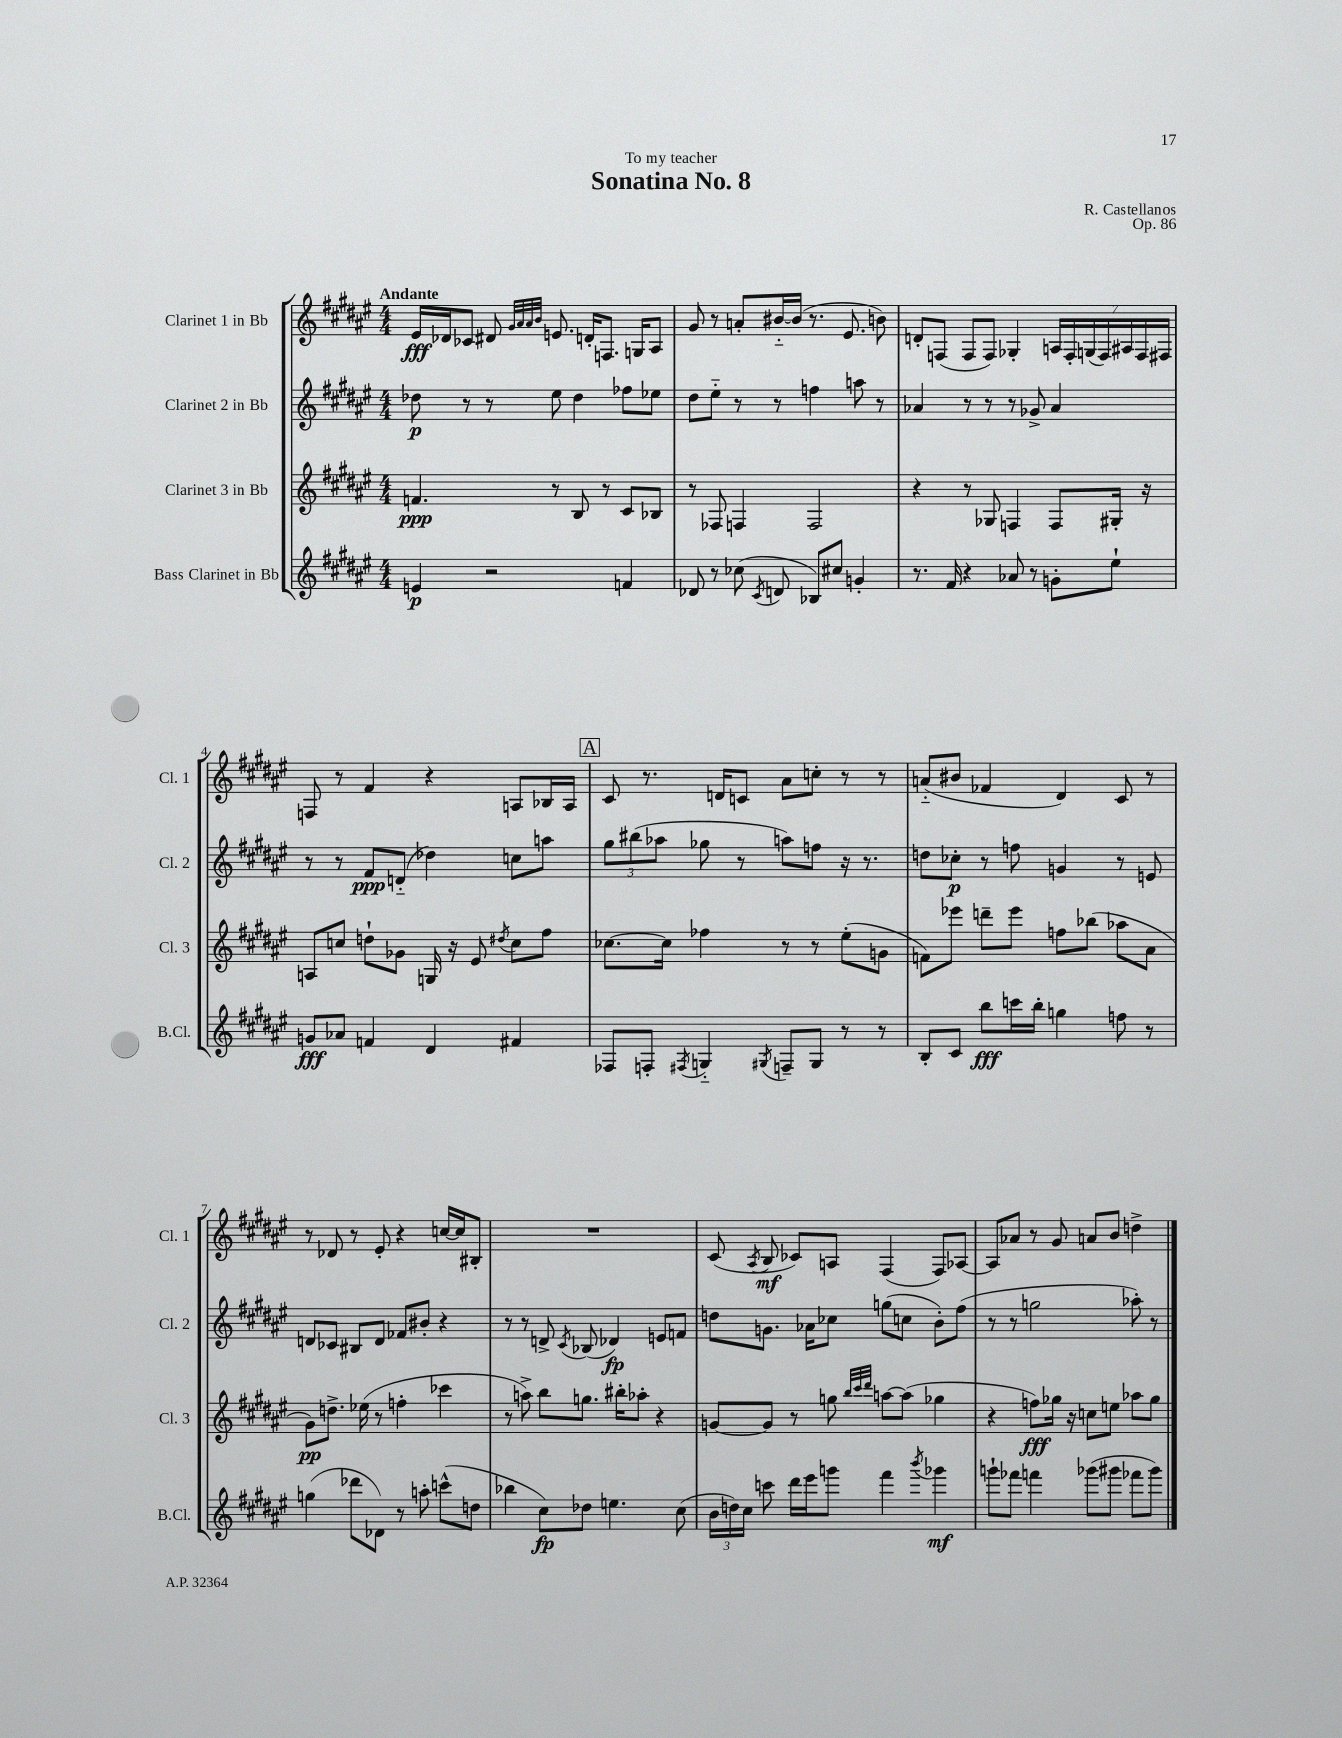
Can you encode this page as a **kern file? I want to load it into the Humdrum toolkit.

**kern	**dynam	**kern	**dynam	**kern	**dynam	**kern	**dynam
*part4	*part4	*part3	*part3	*part2	*part2	*part1	*part1
*staff4	*staff4	*staff3	*staff3	*staff2	*staff2	*staff1	*staff1
*I"Bass Clarinet in Bb	*	*I"Clarinet 3 in Bb	*	*I"Clarinet 2 in Bb	*	*I"Clarinet 1 in Bb	*
*I'B.Cl.	*	*I'Cl. 3	*	*I'Cl. 2	*	*I'Cl. 1	*
*clefG2	*	*clefG2	*	*clefG2	*	*clefG2	*
*k[f#c#g#d#a#e#]	*	*k[f#c#g#d#a#e#]	*	*k[f#c#g#d#a#e#]	*	*k[f#c#g#d#a#e#]	*
*M4/4	*	*M4/4	*	*M4/4	*	*M4/4	*
=1	=1	=1	=1	=1	=1	=1	=1
!	!	!	!	!	!	!LO:TX:a:B:t=Andante	!
4en/	p	4.fn/	ppp	8dd-X\	p	16e#/LL	fff
.	.	.	.	.	.	16d-X/J	.
.	.	.	.	8r	.	8c-X/J	.
2r	.	.	.	8r	.	8d#X/	.
.	.	.	.	.	.	32qqg#/LLL	.
.	.	.	.	.	.	32qqa#/	.
.	.	.	.	.	.	32qqa#/	.
.	.	.	.	.	.	32qqb/JJJ	.
.	.	8r	.	8ee#\	.	8.en/	.
.	.	8B/	.	4dd-\	.	.	.
.	.	.	.	.	.	16dn'/KL	.
.	.	8r	.	.	.	8.Fn/J	.
4fn/	.	8c#/L	.	8ff-X\L	.	.	.
.	.	.	.	.	.	16Gn/KL	.
.	.	8B-X/J	.	8ee-X\J	.	8A#/J	.
=2	=2	=2	=2	=2	=2	=2	=2
8d-X/	.	8r	.	8dd#\L	.	8g#/	.
8r	.	8F-X/	.	8ee#\J	.	8r	.
(8cc-X\	.	4Fn/	.	8r	.	8an'/L	.
8qc#/	.	.	.	.	.	.	.
8dn/	.	.	.	8r	.	[16b#X/L	.
.	.	.	.	.	.	(16b#/JJ]	.
8B-X/L)	.	2F/	.	4ffn\	.	8.r	.
8cc#X/J	.	.	.	.	.	.	.
.	.	.	.	.	.	8.e#/	.
4gn'/	.	.	.	8aan\	.	.	.
.	.	.	.	8r	.	8bn\)	.
=3	=3	=3	=3	=3	=3	=3	=3
8.r	.	4r	.	4a-X/	.	8dn'/L	.
.	.	.	.	.	.	(8Fn/J	.
16f#/	.	.	.	.	.	.	.
4r	.	8r	.	8r	.	8F/L	.
.	.	8G-X/	.	8r	.	8F/J)	.
8a-X/	.	4Fn/	.	8r	.	4G-X'/	.
8r	.	.	.	8g-X^/	.	.	.
8gn'\L	.	8F/L	.	4a-/	.	28An/LL	.
.	.	.	.	.	.	28F'/	.
.	.	.	.	.	.	(28Gn/	.
.	.	.	.	.	.	28F/)	.
8ee#`\J	.	16G#X'/Jk	.	.	.	.	.
.	.	.	.	.	.	28A#X/	.
.	.	.	.	.	.	28F/	.
.	.	16r	.	.	.	.	.
.	.	.	.	.	.	28F#X/JJ	.
!!LO:LB:g=z
=4	=4	=4	=4	=4	=4	=4	=4
8gn/L	fff	8An/L	.	8r	.	8Fn/	.
8a-X/J	.	8ccn/J	.	8r	.	8r	.
4fn/	.	8ddn`\L	.	8f#/L	ppp	4f#/	.
.	.	8g-X\J	.	(8dn/J	.	.	.
4d#/	.	16Gn/	.	4dd-X\)	.	4r	.
.	.	16r	.	.	.	.	.
.	.	8e#/	.	.	.	.	.
.	.	8qdd#X/	.	.	.	.	.
4f#X/	.	8cc\L	.	8ccn\L	.	8An/L	.
.	.	8ff#\J	.	8aan\J	.	16B-X/L	.
.	.	.	.	.	.	16A/JJ	.
!!LO:REH:place=s1:t=A
=5	=5	=5	=5	=5	=5	=5	=5
8F-X/L	.	[8.cc-X\L	.	12gg#\L	.	8c#/	.
.	.	.	.	(12bb#X\	.	.	.
8Fn'/J	.	.	.	.	.	8.r	.
.	.	.	.	12aa-X\J	.	.	.
.	.	16cc-\Jk]	.	.	.	.	.
8qF#X/	.	.	.	.	.	.	.
4Gn/	.	4ff-X\	.	8gg-X\	.	.	.
.	.	.	.	.	.	16dn/KL	.
.	.	.	.	8r	.	8cn/J	.
8qG#X/	.	.	.	.	.	.	.
8Fn~/L	.	8r	.	8aan\L)	.	8a#\L	.
8G#/J	.	8r	.	8ffn\J	.	8ccn'\J	.
8r	.	(8ee#'\L	.	16r	.	8r	.
.	.	.	.	8.r	.	.	.
8r	.	8gn\J	.	.	.	8r	.
=6	=6	=6	=6	=6	=6	=6	=6
8B'/L	.	8fn\L)	.	8ddn\L	.	(8an/L	.
8c#/J	.	8eee-X\J	.	8cc-X'\J	p	8b#X/J	.
8bb\L	fff	8dddn~\L	.	8r	.	4f-X/	.
16cccn\L	.	8eee-\J	.	8ffn\	.	.	.
16bb'\JJ	.	.	.	.	.	.	.
4ggn\	.	8ffn\L	.	4gn/	.	4d#/)	.
.	.	(8bb-X\J	.	.	.	.	.
8ffn\	.	8aa-X\L	.	8r	.	8c#/	.
8r	.	8a#\J	.	8en/	.	8r	.
!!LO:LB:g=z
=7	=7	=7	=7	=7	=7	=7	=7
(4ggn\	.	8g#\L)	pp	8dn/L	.	8r	.
.	.	8.ddn^\J	.	8c-X/J	.	8d-X/	.
8ddd-X\L	.	.	.	8B#X/L	.	8r	.
.	.	(16ee-X\	.	.	.	.	.
8d-X\J)	.	8r	.	8d/J	.	8e#'/	.
8r	.	4ffn'\	.	8f-X/L	.	4r	.
8aan'\	.	.	.	8b#X'/J	.	.	.
(8cccn^^\L	.	4ccc-X\	.	4r	.	[16ccn/LL	.
.	.	.	.	.	.	16cc/J]	.
8ddn\J	.	.	.	.	.	8B#X'/J	.
=8	=8	=8	=8	=8	=8	=8	=8
4bb-X\	.	8r	.	8r	.	1r	.
.	.	8aan^\)	.	8r	.	.	.
8cc#\L)	fp	8bb\L	.	8dn^/	.	.	.
.	.	.	.	8qc#/	.	.	.
8dd-X\J	.	8.ggn\J	.	(8B-X/	.	.	.
4.een\	.	.	.	4d-X/)	fp	.	.
.	.	16bb#X'\KL	.	.	.	.	.
.	.	8aa-X'\J	.	.	.	.	.
.	.	4r	.	8en/L	.	.	.
(8cc#\	.	.	.	8fn/J	.	.	.
=9	=9	=9	=9	=9	=9	=9	=9
24b\LL	.	[8gn/L	.	8ddn\L	.	(8c#/	.
24ddn\)	.	.	.	.	.	.	.
24cc#\JJ	.	.	.	.	.	.	.
.	.	.	.	.	.	8qA#/	.
8cccn\	.	8g/J]	.	8.gn\J	.	8B/	mf
16ddd#\LL	.	8r	.	.	.	8c-X/L)	.
16eee#\J	.	.	.	16a-X\KL	.	.	.
8gggn\J	.	8ggn\	.	8cc-X\J	.	8An/J	.
.	.	32qqbb/LLL	.	.	.	.	.
.	.	32qqccc#/	.	.	.	.	.
.	.	32qqddd#/JJJ	.	.	.	.	.
4fff#\	.	[8aan\L	.	(8ggn\L	.	(4F#/	.
.	.	(8aa\J]	.	8ccn\J	.	.	.
8qbbb/	.	.	.	.	.	.	.
4ggg-X\	mf	4gg-X\	.	8b'\L)	.	8F#/L)	.
.	.	.	.	(8ff#\J	.	[8A-X/J	.
=10	=10	=10	=10	=10	=10	=10	=10
8gggn`\L	.	4r	.	8r	.	8A-/L]	.
8fff-X\J	.	.	.	8r	.	8a-X/J	.
4fffn\	.	8ffn\L)	fff	2ggn\	.	8r	.
.	.	16gg-X\Jk	.	.	.	8g#/	.
.	.	16r	.	.	.	.	.
(8ggg-X\L	.	8ccn\L	.	.	.	8an/L	.
8ggg#X\J	.	8een\J	.	.	.	8b/J	.
8fff-X\L	.	8aa-X\L	.	8aa-X'\)	.	4ddn^\	.
8ggg#\J)	.	8gg-\J	.	8r	.	.	.
==	==	==	==	==	==	==	==
*-	*-	*-	*-	*-	*-	*-	*-
